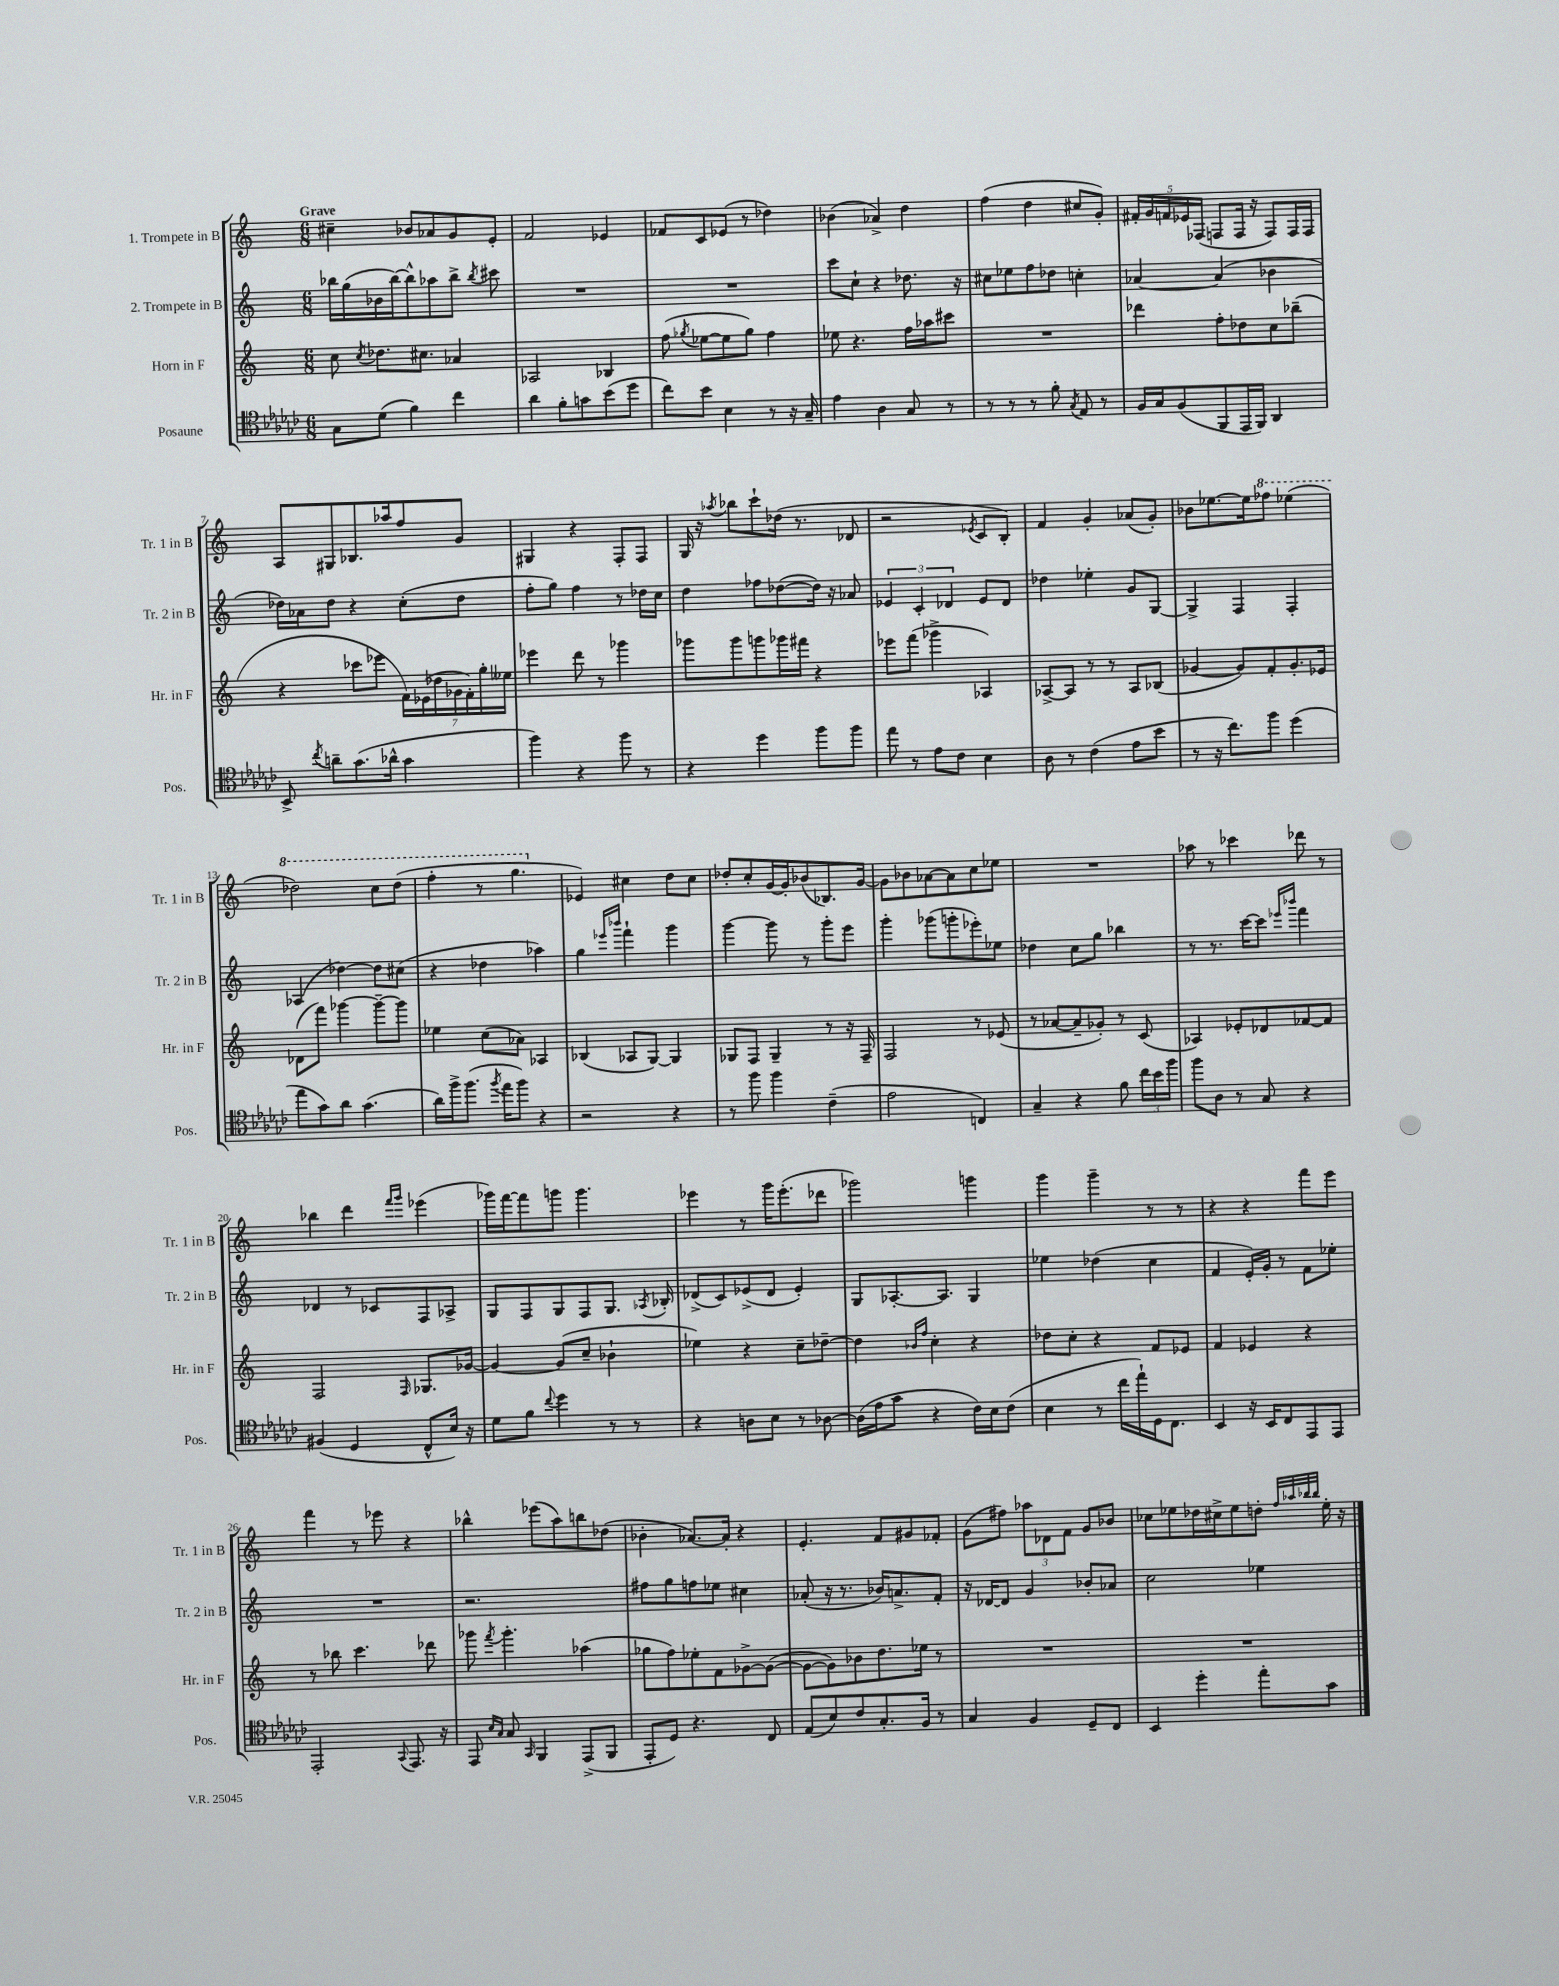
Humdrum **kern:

**kern	**kern	**kern	**kern
*part4	*part3	*part2	*part1
*staff4	*staff3	*staff2	*staff1
*I"Posaune	*I"Horn in F	*I"2. Trompete in B	*I"1. Trompete in B
*I'Pos.	*I'Hr. in F	*I'Tr. 2 in B	*I'Tr. 1 in B
*clefC4	*clefG2	*clefG2	*clefG2
*k[b-e-a-d-g-c-]	*k[]	*k[]	*k[]
*M6/8	*M6/8	*M6/8	*M6/8
=1	=1	=1	=1
!	!	!	!LO:TX:a:B:t=Grave
8G-\L	8cc\	16bb-X\LL	4cc#X~\
.	.	(16gg\	.
.	8qcc/	.	.
(8d-\J	8.dd-X\L	16b-X\	.
.	.	[16bb-\J)	.
4f\)	.	8bb-^^\]	8b-X/L
.	8.cc#X\J	.	.
.	.	8aa-X\	8a-X/
4cc-\	4a-X/	8bb-^\J	8g/
.	.	8qbb-/	.
.	.	8ccc#X\	8e'/J
=2	=2	=2	=2
4a-\	2A-X/	2.r	2f/
8f'\L	.	.	.
8gn\	.	.	.
(8b-\	4B-X/	.	4e-X/
8dd-\J	.	.	.
=3	=3	=3	=3
8cc-\L)	(8ff\	2.r	8f-X/L
.	8qgg-X/	.	.
8b-\J	[8ee-X\L	.	8c/
4B-\	8ee-\]	.	(8e-X/J
.	8gg-\J)	.	8r
8r	4ff\	.	4dd-X\)
16r	.	.	.
16G-~/	.	.	.
=4	=4	=4	=4
4e-\	8ee-X\	8ccc\L	(4b-X\
.	4.r	8cc`\J	.
4A-\	.	4r	4a-X^/)
8G-/	16ff\LL	8.dd-X\	4dd\
.	16aa-X\J	.	.
8r	8ccc#X\J	.	.
.	.	16r	.
=5	=5	=5	=5
8r	2.r	8cc#X\L	(4ff\
8r	.	8ee-X\	.
8r	.	8ff\	4dd\
8f'\	.	8dd-X\J	.
8qG-/	.	.	.
8E-/	.	4ccn'\	8cc#X/L
8r	.	.	8g'/J)
=6	=6	=6	=6
16F/LL	4ddd-X\	[4a-X/	20f#X'/LL
.	.	.	20g/
16G-/J	.	.	.
.	.	.	20fn/
(8F/	.	.	.
.	.	.	20e-X/
.	.	.	(20F-X/JJ
8FF/	8ff'\L	(4a-/]	8Fn/L
16EE-/L	8dd-X\	.	16F/Jk
16FF/JJ)	.	.	16r
4AA-/	8cc\	4b-X\	8F/L)
.	(8bb-X~\J	.	16F/L
.	.	.	16F/JJ
!!LO:LB:g=z
=7	=7	=7	=7
8BB-^/	4r	16dd-X\LL)	8A/L
.	.	16a-X\J	.
8qcc-/	.	.	.
8an~\L	.	8dd-\J	8G#X/
(8.g-\	8ccc-X\L	4r	8.B-X/
.	8eee-X\J	.	.
16a-X^^\Jk	.	.	16aa-X/k
4g-\	28f\LL)	(8cc'\L	8ff/
.	(28e-X\	.	.
.	28dd-X\	.	.
.	28g-X\	.	.
.	.	8dd-\J	8g/J
.	28f'\)	.	.
.	28gg'\	.	.
.	28ee--X\JJ	.	.
=8	=8	=8	=8
4ff\)	4eee-X\	8ff'\L	4G#X/
.	.	8gg\J)	.
4r	8ddd\	4ff\	4r
.	8r	.	.
8ff\	4ggg-X\	8r	8F'/L
8r	.	16dd-X\LL	8F/J
.	.	16cc\JJ	.
=9	=9	=9	=9
4r	8ggg-X\L	4dd\	16G/
.	.	.	16r
.	.	.	8qaa-X/
.	8ggg-\	.	8bb-X\L
4dd-\	8gggn\	8ff-X\L	8ccc`\
.	16ggg-X\L	([8dd-X\	(16dd-X\Jk
.	16fff#X\JJ	.	8.r
8ff\L	4r	16dd-\Jk])	.
.	.	16r	.
8ff\J	.	8a-X/	8d-X/
=10	=10	=10	=10
8ee-\	8eee-X\L	6e-X/	2r
8r	(8fff\J	.	.
.	.	6c'/	.
8e-\L	4ggg-X^\	.	.
.	.	6d-X/	.
8c-\J	.	.	.
.	.	.	8qe-X/
4B-\	4A-X/)	8e-/L	8c/L
.	.	8d-/J	8B'/J)
=11	=11	=11	=11
8A-\	[8A-X^/L	4dd-X\	4f/
8r	8A-/J]	.	.
(4c-\	8r	4ee-X'\	4g'/
.	8r	.	.
8e-\L	8A-/L	8g/L	(8a-X/L
8b-\J	(8B-X/J	[8G/J	8g'/J)
=12	=12	=12	=12
8r	[4g-X/	4G^/]	8b-X\L
16r	.	.	[8.ee-X\
8.cc-\L)	.	.	.
.	8g-/L])	4F/	.
.	.	.	16ee-\k]
*	*	*	*8va
8ff\J	8f'/	.	8fff-X\J
(4dd-\	8.g-'/	4F'/	(4eee-X\
.	16e-X/Jk	.	.
!!LO:LB:g=z
=13	=13	=13	=13
8ee-\L	(8d-X\L	(4A-X/	2ddd-X\)
8g-\)	8fff\J)	.	.
8a-\J	[4ggg-X\	[4dd-X\)	.
(4.g-\	.	.	.
.	8ggg-~\L_	8dd-\L]	8ccc\L
.	8ggg-\J]	(8cc#X\J	(8ddd-\J
=14	=14	=14	=14
16a-\LL)	4ee-X\	4r	4fff'\
16ff^\J	.	.	.
(8.ff\J	.	.	.
.	(8cc\L	4dd-X\	8r
8qff/	.	.	.
16ee-\KL	.	.	.
8ff\J)	8a-X\J)	.	4.ggg\
4r	4A-X/	4aa-X\)	.
=15	=15	=15	=15
*	*	*	*X8va
2r	(4B-X/	4gg\	4e-X/)
.	.	16qqeee-X/LL	.
.	.	16qqbbb-X/JJ	.
.	8A-X/L	4fff`\	4cc#X\
.	[8G/J)	.	.
4r	4G/]	4ggg\	8dd\L
.	.	.	8cc#\J
=16	=16	=16	=16
8r	8G-X/L	[4ggg\	8dd-X'/L
8ff\	8F/J	.	8cc'/
4ff\	4G-~/	8ggg\]	[16g/L
.	.	.	16g'/J]
.	.	8r	(8b-X/
(4c-~\	8r	8ggg'\L	8.B-X/)
.	16r	8eee\J	.
.	16F~/	.	[16g/Jk
=17	=17	=17	=17
2e-\	2F/	4ggg'\	8g\L]
.	.	.	8b-X\
.	.	(8ggg-X\L	[8a-X\
.	.	8gggn'\	8a-\]
4Cn/)	8r	8eee-X'\)	8cc\
.	(8e-X/	8ee-X\J	8ee-X\J
=18	=18	=18	=18
4G-~/	8r	4dd-X\	2.r
.	[8a-X/L	.	.
4r	8a-~/]	8cc\L	.
.	8g-X'/J)	8gg\J	.
8f\	8r	4bb-X\	.
24cc-\LL	(8c/	.	.
24b-\	.	.	.
24ff\JJ	.	.	.
=19	=19	=19	=19
8ff\L	4A-X/)	8r	8aa-X\
8A-\J	.	8.r	8r
8r	8e-X'/L	.	4ccc-X\
.	.	[16ccc\KL	.
8G-/	8d-X/	8ccc\J]	.
.	.	16qqeee-X/LL	.
.	.	16qqbbb-X/JJ	.
4r	[8f-X/	4fff\	8ddd-X\
.	8f-/J]	.	8r
!!LO:LB:g=z
=20	=20	=20	=20
(4F#X/	2F/	4d-X/	4bb-X\
4D-/	.	8r	4ddd\
.	.	8c-X/L	.
.	.	.	16qqfff/LL
.	16qqF/	.	16qqggg/JJ
8C-^^/L	8.G-X/L	8F/	(4eee-X\
16B-/Jk)	.	8A-X^/J	.
16r	[16g-X/Jk	.	.
=21	=21	=21	=21
8d-\L	4g-/_	8G/L	16ggg-X\LL)
.	.	.	[16fff\J
8f\J	.	8F/	8fff\]
8qqcc-/	.	.	.
4dd-\	(8g-/L]	8G/	8gggn\J
.	8cc~/J	8F/	4.ggg\
8r	4b-X`\	8.G/J	.
8r	.	.	.
.	.	8qA-X/	.
.	.	16B-X'/	.
=22	=22	=22	=22
4r	4ee-X\)	(8d-X^/L	4eee-X\
.	.	8c/)	.
8An\L	4r	(8e-X^/	8r
8B-\J	.	8d-/J	16ggg\KL
.	.	.	(8.eee-'\
8r	8cc~\L	4e-'/)	.
[8A-X\	[8dd-X~\J	.	8ddd-X\J
=23	=23	=23	=23
(16A-\LL]	4dd-\]	8G/L	2ggg-X\)
16e-\J	.	.	.
8g-\J	.	[8.A-X'/	.
.	16qqb-X/LL	.	.
.	16qqff/JJ	.	.
4r	4cc'\	.	.
.	.	8.A-/J]	.
16c-\LL)	4r	4G/	4gggn\
16B-\J	.	.	.
(8c-\J	.	.	.
=24	=24	=24	=24
4B-\	8dd-X\L	4ee-X\	4ggg\
.	8cc'\J	.	.
8r	4r	(4dd-X\	4ggg~\
16cc-\LL	.	.	.
16ee-`\)	.	.	.
16D-\J	8f/L	4cc\	8r
8.C-\J	.	.	.
.	8e-X/J	.	8r
=25	=25	=25	=25
4BB-/	4f/	4f/	4r
16r	4e-X/	16e'/LL)	4r
16BB-/KL	.	16g'/JJ	.
8C-/	.	8r	.
8EE-/	4r	8f\L	8fff\L
8EE-/J	.	8ee-X'\J	8eee\J
!!LO:LB:g=z
=26	=26	=26	=26
2EE-'/	8r	2.r	4fff\
.	8bb-X\	.	.
.	4.ccc\	.	8r
.	.	.	8eee-X\
8qqGG-/	.	.	.
8.EE-/	.	.	4r
.	8ddd-X\	.	.
16r	.	.	.
=27	=27	=27	=27
8EE-/	8ggg-X\	2.r	4bb-X^^\
16qqB-/LL	.	.	.
16qqG-/JJ	8qfff/	.	.
8G-/	4.ggg-'\	.	.
16qqGG-/	.	.	.
4FF/	.	.	(8eee-X\L
.	.	.	8aa\)
(8EE-^/L	(4aa-X\	.	8bbn\
8FF/J	.	.	(8dd-X\J
=28	=28	=28	=28
8EE-'/L	8gg-X\L	8ff#X\L	4b-X'\
8D-/J)	8ff\)	8gg\	.
4.r	8ee-X'\	8ffn\	[8.a-X/L)
.	8f\	8ee-X\J	.
.	.	.	16a-'/Jk]
.	[8g-X^\	4cc#X\	4r
8C-/	(8g-\J_	.	.
=29	=29	=29	=29
(8E-/L	8g-\L_	(8a-X'/	4.e'/
8B-/)	8g-\])	16r	.
.	.	8.r	.
8c-/	8b-X\	.	.
8.G-'/	8.dd\	16b-X/KL)	8f/L
.	.	8.an^/	.
.	.	.	8g#X/
16F/Jk	16ee-X\Jk	.	.
8r	8r	8f'/J	8f-X'/J
=30	=30	=30	=30
4G-/	2.r	16r	(8g\L
.	.	[16d-X/KL	.
.	.	8d-/J]	8ff#X\J)
4F/	.	4g/	12aa-X\L
.	.	.	12d-X\
.	.	.	12f\J
8D-~/L	.	8b-X'/L	8g/L
8C-/J	.	8a-X/J	8b-X/J
=31	=31	=31	=31
4BB-/	2.r	2cc\	8cc-X\L
.	.	.	8ee-X\
4dd-'\	.	.	16dd-X\L
.	.	.	16cc#X^\J
.	.	.	8ee-\
8ee-'\L	.	4ee-X\	8ddn'\J
.	.	.	32qqff/LLL
.	.	.	32qqaa-X/
.	.	.	32qqbb-X/
.	.	.	32qqbb-/JJJ
8g-\J	.	.	16ee-'\
.	.	.	16r
==	==	==	==
*-	*-	*-	*-
